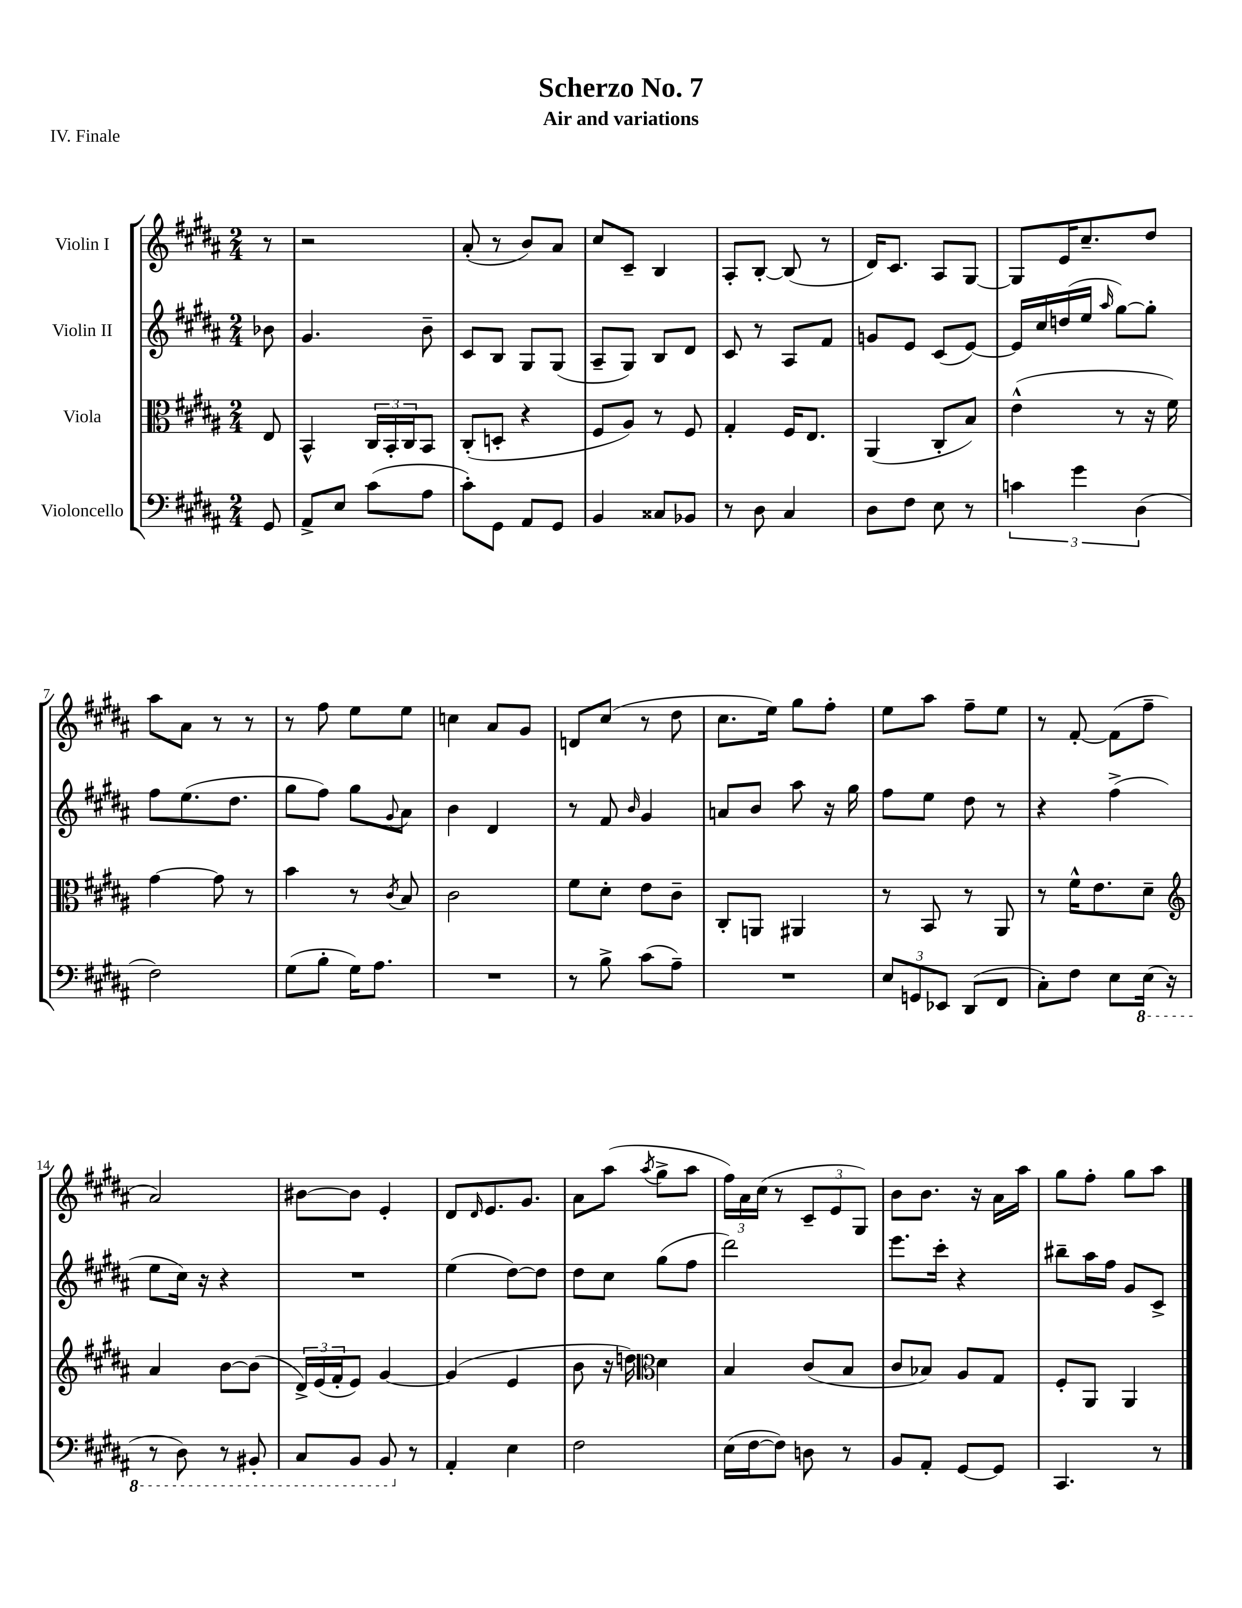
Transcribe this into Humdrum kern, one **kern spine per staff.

**kern	**kern	**kern	**kern
*part4	*part3	*part2	*part1
*staff4	*staff3	*staff2	*staff1
*I"Violoncello	*I"Viola	*I"Violin II	*I"Violin I
*clefF4	*clefC3	*clefG2	*clefG2
*k[f#c#g#d#a#]	*k[f#c#g#d#a#]	*k[f#c#g#d#a#]	*k[f#c#g#d#a#]
*M2/4	*M2/4	*M2/4	*M2/4
=	=	=	=
8GG#/	8E/	8b-X\	8r
=1	=1	=1	=1
8AA#^/L	4BB^^/	4.g#/	2r
8E/J	.	.	.
(8c#\L	24C#/LL	.	.
.	24BB'/	.	.
.	24C#/J	.	.
8A#\J	8BB/J	8b~\	.
=2	=2	=2	=2
8c#'\L)	(8C#'/L	8c#/L	(8a#'/
8GG#\J	8Dn'/J	8B/J	8r
8AA#/L	4r	8G#/L	8b/L)
8GG#/J	.	(8G#/J	8a#/J
=3	=3	=3	=3
4BB/	8F#/L	8A#~/L	8cc#/L
.	8A#/J)	8G#/J)	8c#~/J
8C##X/L	8r	8B/L	4B/
8BB-X/J	8F#/	8d#/J	.
=4	=4	=4	=4
8r	4G#'/	8c#/	8A#'/L
8D#\	.	8r	[8B'/J
4C#/	16F#/KL	8A#/L	(8B/]
.	8.E/J	.	.
.	.	8f#/J	8r
=5	=5	=5	=5
8D#\L	(4AA#/	8gn/L	16d#/KL)
.	.	.	8.c#/J
8F#\J	.	8e/J	.
8E\	8C#'/L	(8c#/L	8A#/L
8r	8B/J)	[8e/J)	[8G#/J
=6	=6	=6	=6
6cn\	(4e^^\	16e/LL]	8G#/L]
.	.	16cc#/	.
.	.	(16ddn/	16e/K
6g#\	.	.	.
.	.	16ee/JJ	8.cc#~/
.	.	16qqaa#/	.
.	8r	[8gg#\L)	.
(6D#\	.	.	.
.	16r	8gg#'\J]	8dd#/J
.	16f#\)	.	.
!!LO:LB:g=z
=7	=7	=7	=7
2F#\)	[4g#\	8ff#\L	8aa#\L
.	.	(8.ee\	8a#\J
.	8g#\]	.	8r
.	.	8.dd#\J	.
.	8r	.	8r
=8	=8	=8	=8
(8G#\L	4b\	8gg#\L	8r
8B'\J	.	8ff#\J)	8ff#\
16G#\KL)	8r	8gg#\L	8ee\L
8.A#\J	.	.	.
.	8qc#/	8qqg#/	.
.	8B/	8a#\J	8ee\J
=9	=9	=9	=9
2r	2c#\	4b\	4ccn\
.	.	4d#/	8a#/L
.	.	.	8g#/J
=10	=10	=10	=10
8r	8f#\L	8r	8dn/L
8B^\	8d#'\J	8f#/	(8cc#/J
.	.	16qqb/	.
(8c#\L	8e\L	4g#/	8r
8A#~\J)	8c#~\J	.	8dd#\
=11	=11	=11	=11
2r	8C#'/L	8an/L	8.cc#\L
.	8AAn/J	8b/J	.
.	.	.	16ee\Jk)
.	4AA#X/	8aa#\	8gg#\L
.	.	16r	8ff#'\J
.	.	16gg#\	.
=12	=12	=12	=12
12E/L	8r	8ff#\L	8ee\L
12GGn/	.	.	.
.	8BB/	8ee\J	8aa#\J
12EE-X/J	.	.	.
(8DD#/L	8r	8dd#\	8ff#~\L
8FF#/J	8AA#/	8r	8ee\J
=13	=13	=13	=13
8C#'\L)	8r	4r	8r
8F#\J	16f#^^\KL	.	[8f#'/
.	8.e\	.	.
8E\L	.	(4ff#^\	(8f#\L]
*8ba	*	*	*
(16EE\Jk	8d#~\J	.	8ff#~\J
16r	.	.	.
!!LO:LB:g=z
=14	=14	=14	=14
*	*clefG2	*	*
8r	4a#/	8ee\L	2a#/)
8DD#\)	.	16cc#\Jk)	.
.	.	16r	.
8r	[8b\L	4r	.
8BBB#X'/	(8b\J]	.	.
=15	=15	=15	=15
8CC#/L	24d#^/LL)	2r	[8b#X\L
.	(24e/	.	.
.	24f#'/J	.	.
8BBB/J	8e/J)	.	8b#\J]
8BBB/	[4g#/	.	4e'/
*X8ba	*	*	*
8r	.	.	.
=16	=16	=16	=16
4AA#'/	(4g#/]	(4ee\	8d#/L
.	.	.	16qqd#/
.	.	.	8.e/
4E\	4e/	[8dd#\L)	.
.	.	.	8.g#/J
.	.	8dd#\J]	.
=17	=17	=17	=17
2F#\	8b\	8dd#\L	8a#\L
.	16r	8cc#\J	(8aa#\J
.	16ddn\)	.	.
*	*clefC3	*	*
.	.	.	8qaa#/
.	4d#\	(8gg#\L	8gg#^\L
.	.	8ff#\J	8aa#\J
=18	=18	=18	=18
(16E\LL	4B/	2ddd#\)	24ff#\LL)
.	.	.	24a#\
[16F#\J	.	.	.
.	.	.	(24cc#\JJ
8F#\J])	.	.	8r
8Dn\	(8c#/L	.	12c#~/L
.	.	.	12e/
8r	8B/J	.	.
.	.	.	12G#/J)
=19	=19	=19	=19
8BB/L	8c#/L	8.eee\L	8b\L
8AA#'/J	8B-X/J)	.	8.b\J
.	.	16ccc#'\Jk	.
[8GG#/L	8A#/L	4r	.
.	.	.	16r
8GG#/J]	8G#/J	.	16a#\LL
.	.	.	16aa#\JJ
=20	=20	=20	=20
4.CC#/	8F#'/L	8bb#X~\L	8gg#\L
.	8AA#/J	16aa#\L	8ff#'\J
.	.	16ff#\JJ	.
.	4AA#/	8g#/L	8gg#\L
8r	.	8c#^/J	8aa#\J
==	==	==	==
*-	*-	*-	*-
